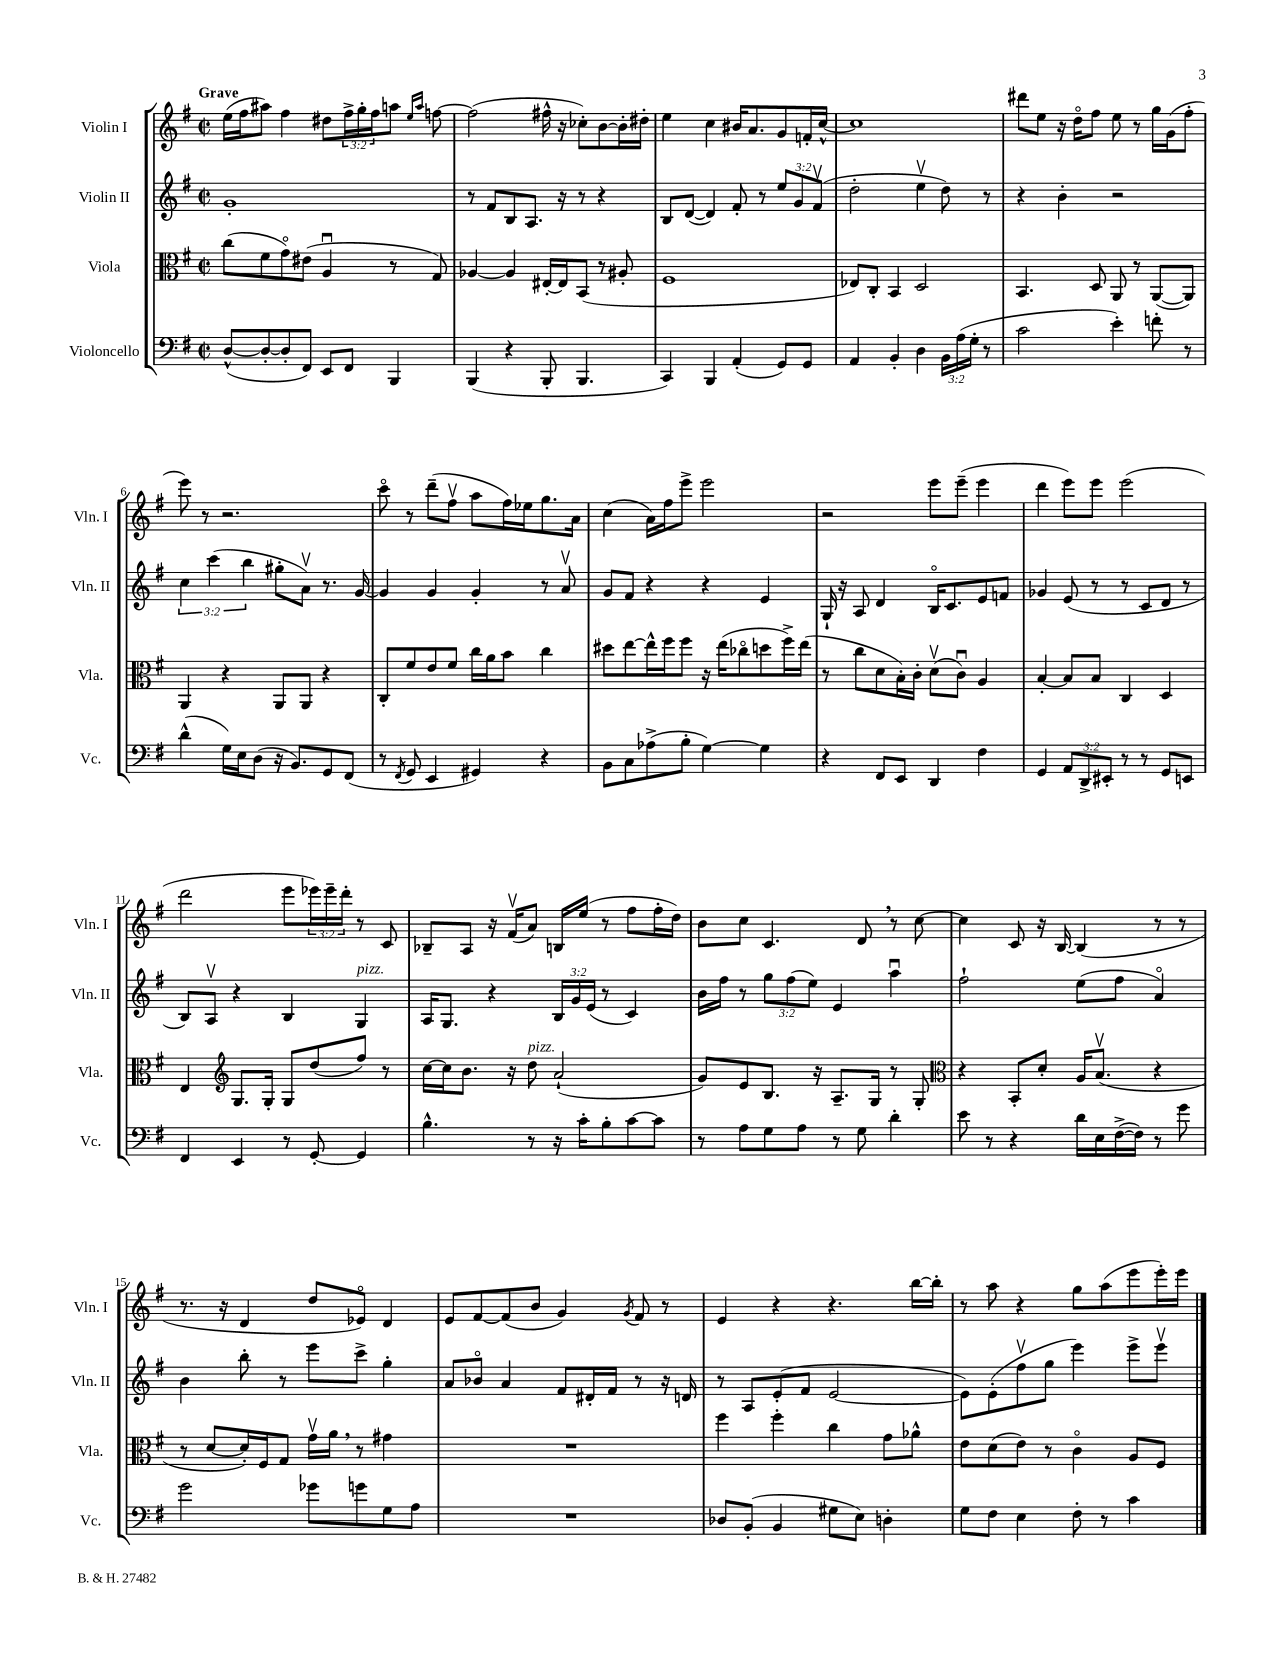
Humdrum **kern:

**kern	**kern	**kern	**kern
*staff4	*staff3	*staff2	*staff1
*clefF4	*clefC3	*clefG2	*clefG2
*k[f#]	*k[f#]	*k[f#]	*k[f#]
*M2/2	*M2/2	*M2/2	*M2/2
*met(c|)	*met(c|)	*met(c|)	*met(c|)
([8D^^	(8cc	1g'	(16ee
.	.	.	16ff#
8D'_	8f#	.	8aa#)
8D']	8go)	.	4ff#
8FF#)	(8e#	.	.
8EE	4Au	.	8dd#
8FF#	.	.	24ff#^
.	.	.	24gg'
.	.	.	24ff#
4BBB	8r	.	8aa
.	.	.	16qqee
.	.	.	16qqaa
.	8G)	.	[8ff
=	=	=	=
(4BBB	[4A-	8r	(2ff]
.	.	8f#	.
4r	4A-]	8B	.
.	.	8.A	.
8BBB'	[16E#'	.	16ff#^^
.	16E#]	16r	16r
4.BBB	(8BB	8r	8cc-')
.	8r	4r	[8b
.	8A#'	.	16b']
.	.	.	16dd#'
=	=	=	=
4CC)	1F#	8B	4ee
.	.	([8d	.
4BBB	.	4d])	4cc
(4AA'	.	8f#'	16b#
.	.	.	8.a
.	.	8r	.
8GG)	.	12ee	8g
.	.	12g	.
8GG	.	.	16f'
.	.	(12f#v	.
.	.	.	[16cc^^
=	=	=	=
4AA	8E-)	2dd'	1cc]
.	8C'	.	.
4BB'	4BB	.	.
4D	2D	4eev	.
24BB	.	8dd)	.
(24A	.	.	.
24G'	.	.	.
8r	.	8r	.
=	=	=	=
2c	4.BB	4r	8ddd#
.	.	.	8ee
.	.	4b'	16r
.	.	.	16ddo
.	8D	.	8ff#
4e')	8AA	2r	8ee
.	8r	.	8r
8f'	([8AA	.	16gg
.	.	.	(16g
8r	8AA])	.	8ff#'
=	=	=	=
(4d^^	4AA	6cc	8eee)
.	.	.	8r
.	.	(6ccc	.
16G)	4r	.	2.r
16E	.	.	.
.	.	6bb	.
(8D	.	.	.
16r	8AA	8gg#'	.
8.BB)	.	.	.
.	8AA	8av)	.
8GG	4r	8.r	.
(8FF#	.	.	.
.	.	[16g	.
=	=	=	=
8r	8C'	4g]	8ccco
8qFF#	.	.	.
8GG	8f#	.	8r
4EE	8e	4g	(8ddd~
.	8f#	.	8ff#v
4GG#)	16cc	4g'	8aa
.	16a	.	.
.	8b	.	16ff#)
.	.	.	16ee-
4r	4cc	8r	8.gg
.	.	8av	.
.	.	.	16a
=	=	=	=
8BB	8dd#	8g	(4cc
8C	[8ee	8f#	.
(8A-^	16ee^^]	4r	16a)
.	16ff#	.	16ff#
8B'	8ff#	.	8eee^
[4G)	16r	4r	2eee
.	(16ee	.	.
.	8cc-o	.	.
4G]	8dd	4e	.
.	16ff#^)	.	.
.	(16ee	.	.
=	=	=	=
4r	8r	16G`	2r
.	.	16r	.
.	8cc	8A	.
8FF#	8d	4d	.
8EE	16B')	.	.
.	16c'	.	.
4DD	(8dv	16Bo	8eee
.	.	8.c	.
.	8cu)	.	(8eee~
4F#	4A	8e	4eee
.	.	8f	.
=	=	=	=
4GG	[4B'	4g-	4ddd
12AA	8B]	(8e	8eee)
12DD^	.	.	.
.	8B	8r	8eee
12EE#'	.	.	.
8r	4C	8r	(2eee
8r	.	8c	.
8GG	4D	8d	.
8EE	.	8r	.
=	=	=	=
4FF#	4E	8B)	2ddd
.	.	8Av	.
*	*clefG2	*	*
4EE	8.G	4r	.
.	16G'	.	.
8r	8G	4B	8eee
[8GG'	(8dd	.	24eee-)
.	.	.	24eee-~
.	.	.	24ddd'
4GG]	8ff#)	4G	8r
.	8r	.	8c
=	=	=	=
4.B^^	[16cc	16A	8B-~
.	16cc]	8.G	.
.	8.b	.	8A
.	.	4r	16r
.	16r	.	(16f#v
8r	8dd	.	8a)
16r	(2a`	24B	16B
.	.	24g	.
16c'	.	.	(16ee
.	.	(24e	.
8B'	.	8r	8r
[8c	.	4c)	8ff#
8c]	.	.	16ff#'
.	.	.	16dd)
=	=	=	=
8r	8g)	16b	8b
.	.	16ff#	.
8A	8e	8r	8cc
8G	8.B	12gg	4.c
.	.	(12ff#	.
8A	.	.	.
.	.	12ee)	.
.	16r	.	.
8r	8.A~	4e	.
8G	.	.	8d
.	16G	.	.
4d'	8r	4aau	8r
.	8G'	.	[8cc
=	=	=	=
*	*clefC3	*	*
8e	4r	2ff#`	4cc]
8r	.	.	.
4r	8BB'	.	8c
.	8d'	.	16r
.	.	.	[16B
16d	16A	(8ee	(4B]
16E	(8.Bv	.	.
([16F#^	.	8ff#	.
16F#])	.	.	.
8r	4r	4ao)	8r
8g	.	.	8r
=	=	=	=
2g	8r	4b	8.r
.	[8d	.	.
.	.	.	16r
.	16d'])	8bb'	4d
.	16F#	.	.
.	8G	8r	.
8g-	16gv	8eee	8dd
.	16a	.	.
8g	8r	8ccc^	8e-o)
8G	4g#	4gg'	4d
8A	.	.	.
=	=	=	=
1r	1r	8a	8e
.	.	8b-o	[8f#
.	.	4a	(8f#]
.	.	.	8b
.	.	8f#	4g)
.	.	16d#'	.
.	.	16f#	.
.	.	.	8qg
.	.	8r	8f#
.	.	16r	8r
.	.	16d	.
=	=	=	=
8D-	4ff#	8r	4e
(8BB'	.	8A	.
4BB	4ff#'	(8e'	4r
.	.	8f#	.
8G#	4cc	[2e	4.r
8E)	.	.	.
4D'	8g	.	.
.	8a-^^	.	[16bb
.	.	.	16bb']
=	=	=	=
8G	8e	8e])	8r
8F#	(8d	(8e'	8aa
4E	8e)	8ff#v	4r
.	8r	8gg	.
8F#'	4co	4eee)	8gg
8r	.	.	(8aa
4c	8A	8eee^	8eee
.	8F#	8eeev	16eee')
.	.	.	16eee
==	==	==	==
*-	*-	*-	*-
